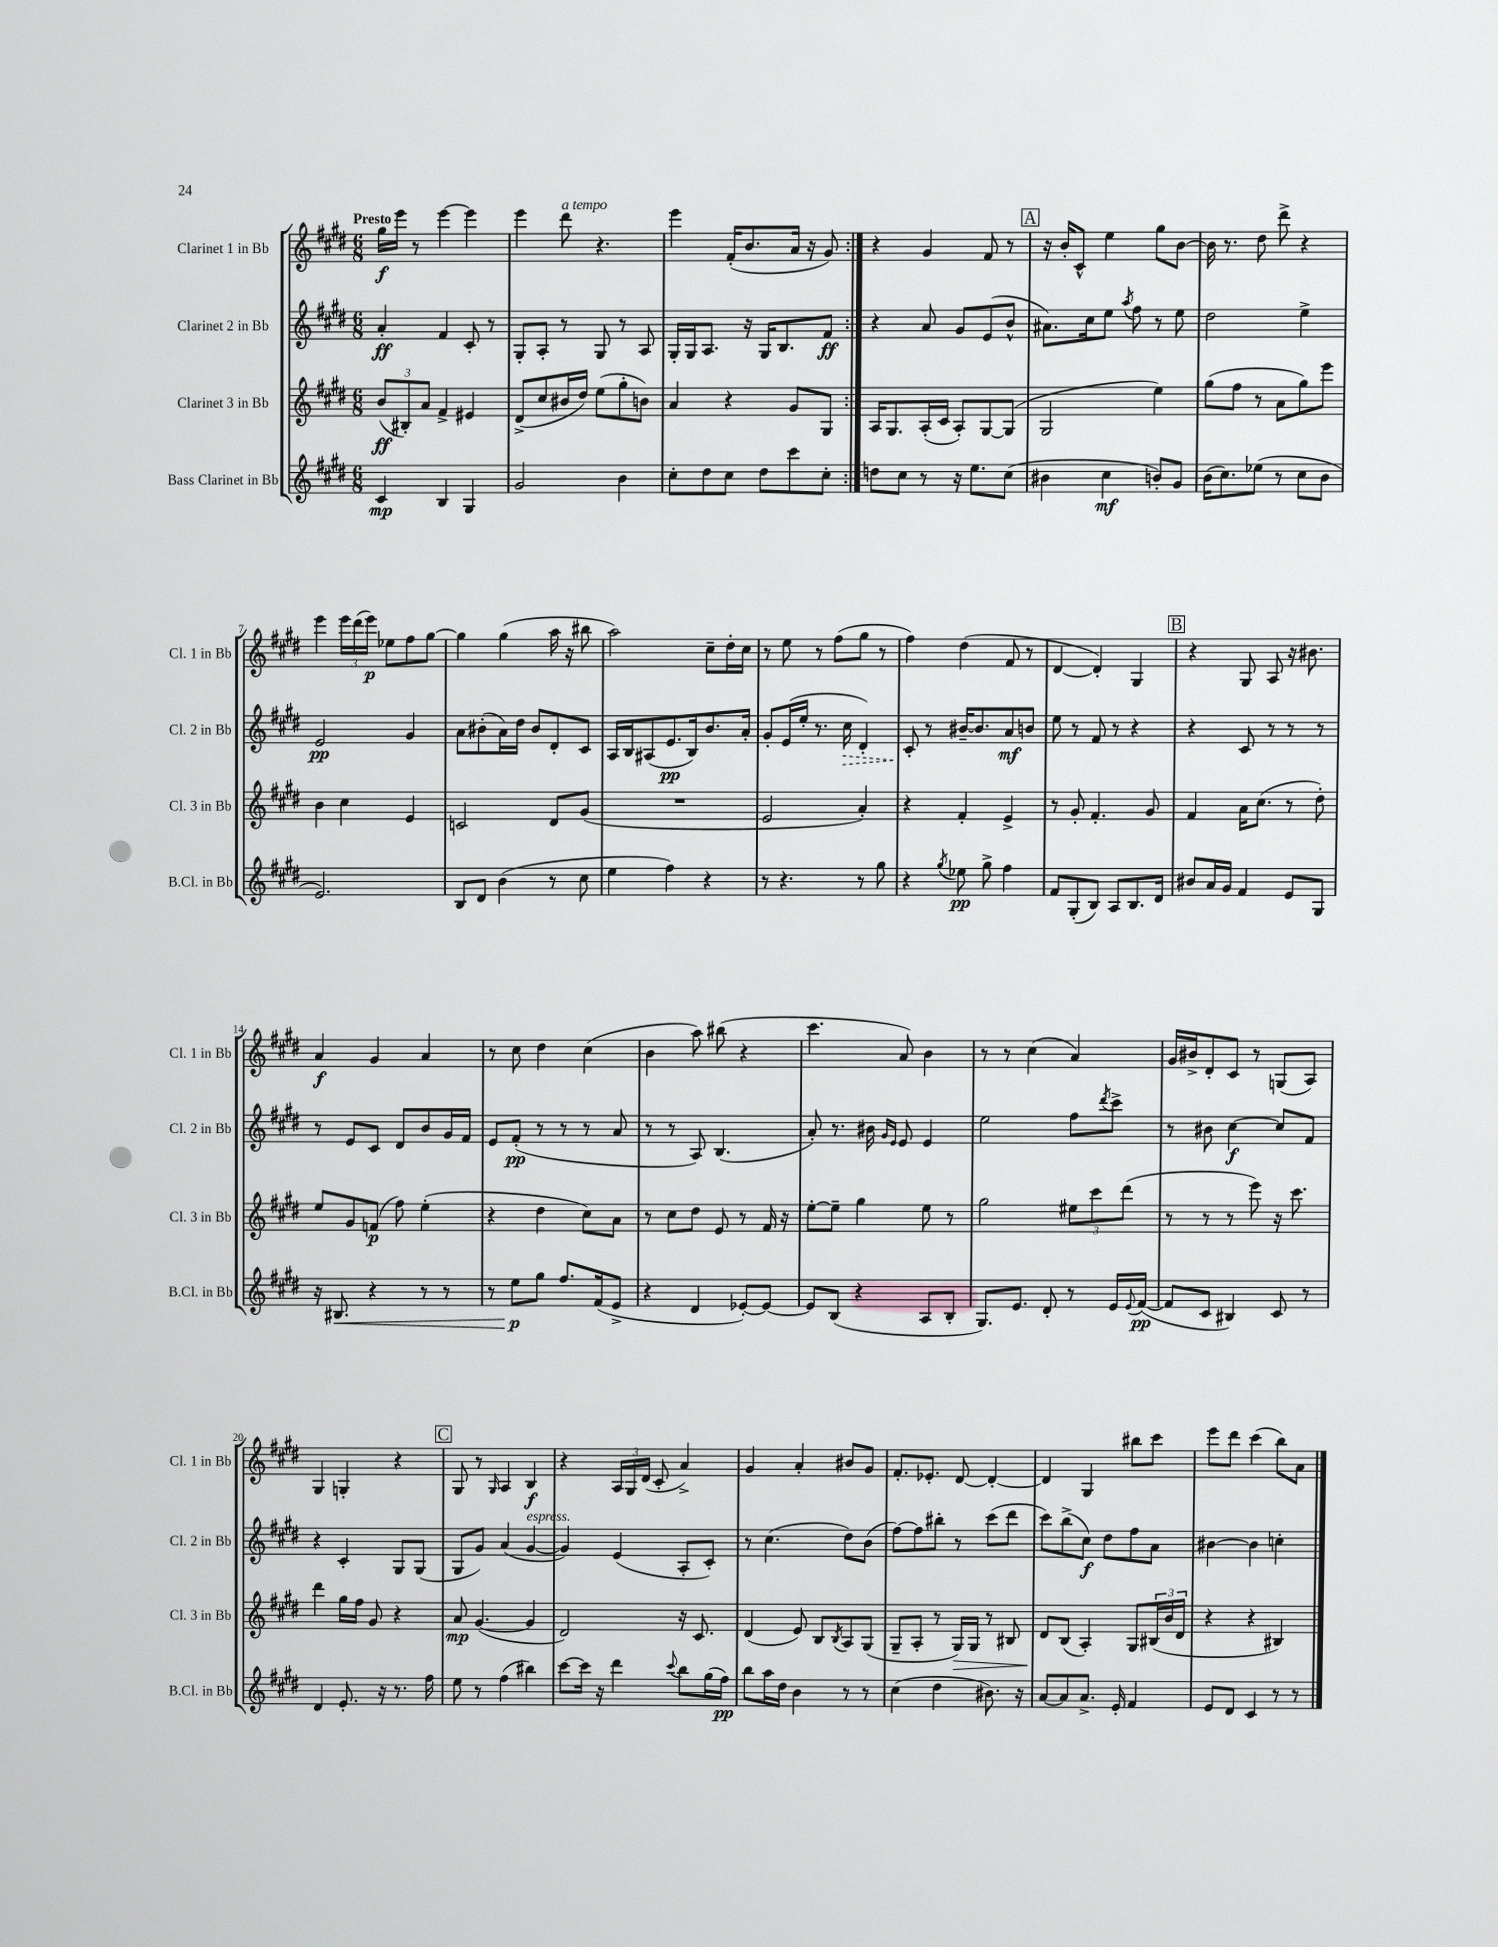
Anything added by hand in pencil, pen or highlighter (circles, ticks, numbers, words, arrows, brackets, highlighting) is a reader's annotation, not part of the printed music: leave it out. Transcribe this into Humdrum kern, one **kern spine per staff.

**kern	**kern	**kern	**kern
*staff4	*staff3	*staff2	*staff1
*clefG2	*clefG2	*clefG2	*clefG2
*k[f#c#g#d#]	*k[f#c#g#d#]	*k[f#c#g#d#]	*k[f#c#g#d#]
*M6/8	*M6/8	*M6/8	*M6/8
4c#	(12b	4a'	16gg#
.	.	.	16eee
.	12B#')	.	.
.	.	.	8r
.	12a	.	.
4B	4f#^	4f#	[4eee
4G#	4e#	8c#'	4eee]
.	.	8r	.
=	=	=	=
2g#	(8d#^	8G#'	4eee
.	8cc#	8A'	.
.	16b#	8r	8ddd#
.	16dd#)	.	.
.	(8ee	8G#	4.r
4b	8gg#'	8r	.
.	8b)	8A	.
=	=	=	=
8cc#'	4a	16G#'	4eee
.	.	16G#	.
8dd#	.	8.A	.
8cc#	4r	.	(16f#'
.	.	16r	8.b
8dd#	.	16G#	.
.	.	8.B	.
8ccc#	8g#	.	16a
.	.	.	16r
8cc#'	8G#	8f#	8g#)
=:|!	=:|!	=:|!	=:|!
8dd	16A	4r	4r
.	8.G#	.	.
8cc#	.	.	.
8r	(16A'	8a	4g#
.	16c#	.	.
16r	8A')	8g#	.
8.ee	.	.	.
.	[8G#	(8e	8f#
(8cc#	(8G#]	8b^^	8r
=	=	=	=
4b#	2G#	8.a#)	16r
.	.	.	16b'
.	.	.	8c#^^
.	.	16cc#	.
4cc#	.	8ee	4ee
.	.	8qaa	.
.	.	8ff#	.
8b')	4ee)	8r	8gg#
8g#	.	8ee	[8b
=	=	=	=
(16b	(8gg#	2dd#	16b]
8.cc#)	.	.	8.r
.	8ff#	.	.
(8ee-	8r	.	8dd#
8r	8a	.	8ddd#^
8cc#	8gg#)	4ee^	4r
8b	8eee	.	.
=	=	=	=
2.e)	4b	2e	4eee
.	4cc#	.	24eee
.	.	.	(24ddd#
.	.	.	24eee)
.	.	.	8ee-
.	4e	4g#	8ff#
.	.	.	[8gg#
=	=	=	=
8B	2c	8a	4gg#]
8d#	.	(8b#'	.
(4b	.	16a)	(4gg#
.	.	16dd#	.
.	.	8b#	.
8r	8d#	8d#'	16aa
.	.	.	16r
8cc#	(8g#	8c#	8bb#
=	=	=	=
4ee	2.r	16A	2aa)
.	.	16B	.
.	.	(8A#	.
4ff#)	.	8.e	.
.	.	16B)	.
4r	.	8.b	8cc#~
.	.	.	16dd#'
.	.	16a'	16cc#
=	=	=	=
8r	2e	8g#'	8r
4.r	.	(16e	8ee
.	.	16ee'	.
.	.	8.r	8r
.	.	.	(8ff#
.	.	16cc#	.
8r	4a')	4d#')	8gg#
8gg#	.	.	8r
=	=	=	=
4r	4r	8c#'	4ff#)
.	.	8r	.
8qgg#	.	.	.
8ee-	4f#'	[16b#~	(4dd#
.	.	8.b#]	.
8gg#^	.	.	.
4ff#	4e^	8a	8f#
.	.	8b	8r
=	=	=	=
8f#	8r	8ee	[4d#
(8G#'	8g#'	8r	.
8B)	4.f#'	8f#	4d#'])
8A	.	8r	.
8.B	.	4r	4G#
.	8g#	.	.
16d#	.	.	.
=	=	=	=
8b#	4f#	4r	4r
16a	.	.	.
16g#	.	.	.
4f#	16a	8c#	8G#
.	(8.cc#	.	.
.	.	8r	8A
8e	8r	8r	16r
.	.	.	8.b#
8G#	8dd#')	8r	.
=	=	=	=
16r	8ee	8r	4a
8.B#	.	.	.
.	8g#	8e	.
4r	(8f	8c#	4g#
.	8ff#)	8d#	.
8r	(4ee'	8b	4a
8r	.	16g#	.
.	.	16f#	.
=	=	=	=
8r	4r	8e	8r
8ee	.	(8f#'	8cc#
8gg#	4dd#	8r	4dd#
8.ff#	.	8r	.
.	8cc#)	8r	(4cc#
(16f#	.	.	.
8e^	8a	8a	.
=	=	=	=
4r	8r	8r	4b
.	8cc#	8r	.
4d#	8dd#	8A)	8aa)
.	8e	(4.B	(8bb#
[8e-')	8r	.	4r
8e-_	16f#	.	.
.	16r	.	.
=	=	=	=
8e-]	[8ee'	8a')	4.ccc#
(8B	8ee~]	8.r	.
4r	4gg#	.	.
.	.	16b#	.
.	.	16qqg#	.
.	.	16qqe	.
.	.	8e	8a)
8A	8ee	4e	4b
8B'	8r	.	.
=	=	=	=
8.G#)	2gg#	2ee	8r
.	.	.	8r
8.e	.	.	.
.	.	.	(4cc#
8d#'	.	.	.
8r	12ee#	8ff#	4a)
.	12ccc#	.	.
.	.	8qddd#	.
16e	.	8ccc#^	.
.	(12ddd#	.	.
8qqe	.	.	.
([16f#	.	.	.
=	=	=	=
8f#]	8r	8r	16g#
.	.	.	16b#^
8c#	8r	8b#	8d#'
4B#)	8r	[4cc#	8c#
.	8eee)	.	8r
8c#	16r	8cc#]	(8G
.	8.ccc#	.	.
8r	.	8f#	8A)
=	=	=	=
4d#	4ddd#	4r	4G#
8.e'	16gg#	4c#'	4G'
.	16ff#	.	.
.	8g#	.	.
16r	.	.	.
8.r	4r	8G#	4r
.	.	(8G#	.
16ff#	.	.	.
=	=	=	=
8ee	8a	8G#	8G#
8r	([4.g#	8g#)	8r
.	.	.	16qqG#
(4ff#	.	(4a	4A
4bb#)	4g#]	[4g#	4B
=	=	=	=
[8ccc#	2d#)	4g#])	4r
16ccc#]	.	.	.
16r	.	.	.
4ddd#	.	(4e	24A
.	.	.	24G#
.	.	.	(24d#
.	.	.	8c#'
8qqccc#	.	.	.
8bb	16r	8A'	4a^)
.	8.c#	.	.
(16gg#	.	8c#')	.
16ff#)	.	.	.
=	=	=	=
8bb	(4d#	8r	4g#
16aa	.	(4.cc#	.
16dd#	.	.	.
4b	8e)	.	4a'
.	8B	.	.
.	8qB	.	.
8r	8A	8dd#)	8b#
8r	(8G#	(8b	8g#
=	=	=	=
(4cc#	8G#~	[8ff#)	8.f#'
.	8A'	8ff#]	.
.	.	.	8.e-'
4dd#	8r	8bb#'	.
.	16G#)	8r	[8d#
.	16G#	.	.
8.b#)	8r	(8ccc#	4d#'_
.	8B#	8ddd#	.
16r	.	.	.
=	=	=	=
[8a	8d#	8ccc#)	4d#]
8a]	(8B	(8bb^	.
8.a^	4A')	8cc#)	4G#
.	.	8dd#	.
16e'	.	.	.
4f#	8G#	8ff#	8bb#
.	(24B#	8a	8ccc#
.	24b	.	.
.	24d#	.	.
=	=	=	=
8e	4r	[4b#	8eee
8d#	.	.	8ddd#
4c#	4r	4b#]	(4ccc#
8r	4B#)	4cc'	8bb)
8r	.	.	8a
==	==	==	==
*-	*-	*-	*-
